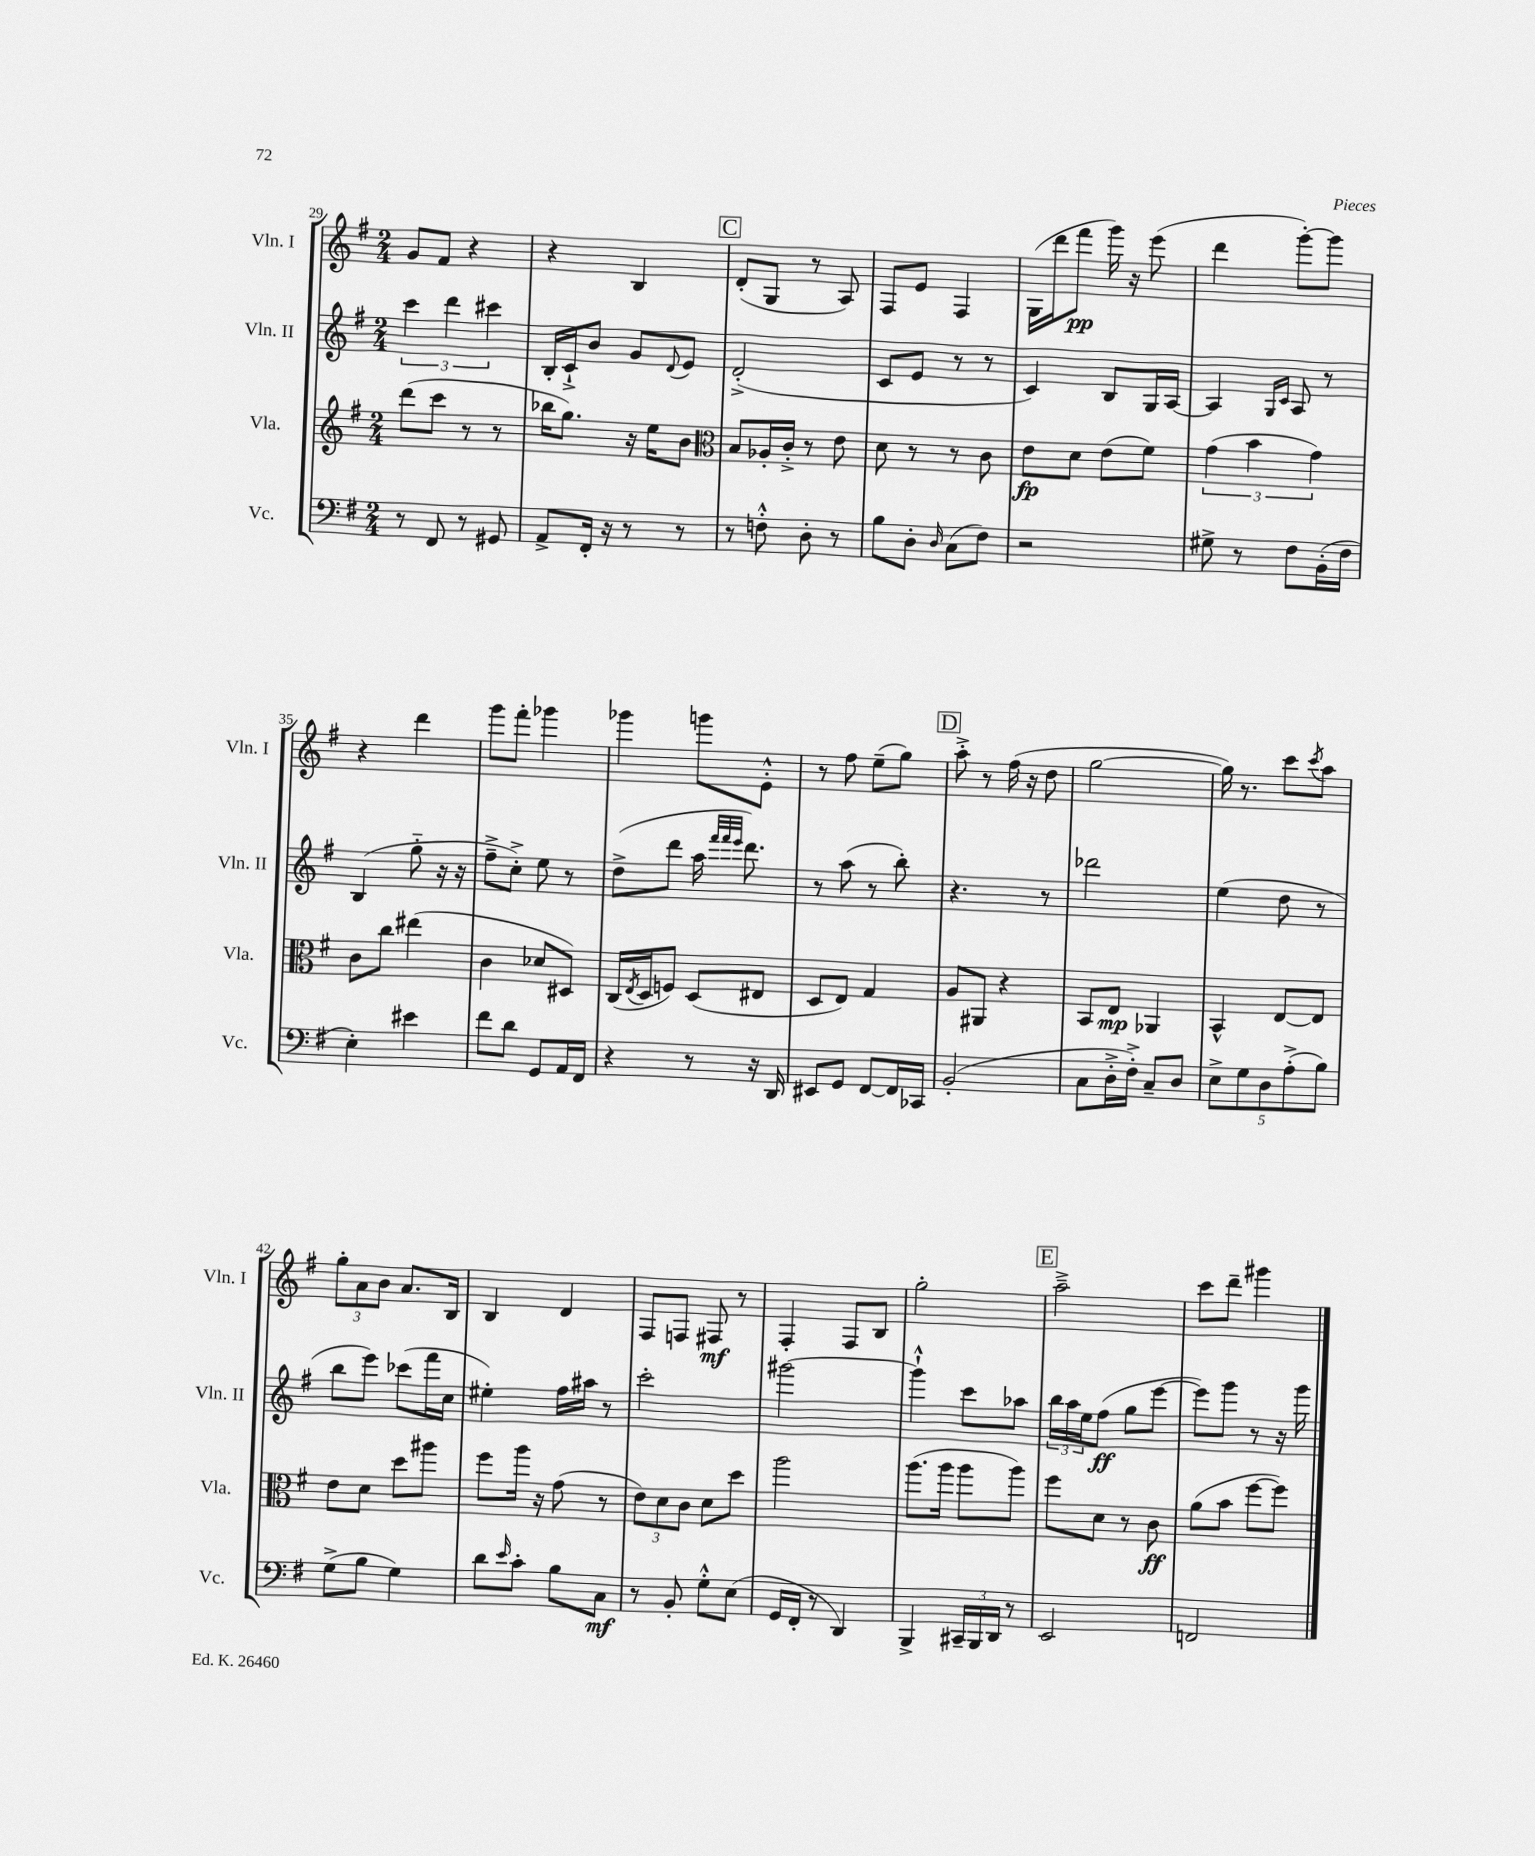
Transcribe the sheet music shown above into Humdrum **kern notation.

**kern	**kern	**kern	**kern
*staff4	*staff3	*staff2	*staff1
*clefF4	*clefG2	*clefG2	*clefG2
*k[f#]	*k[f#]	*k[f#]	*k[f#]
*M2/4	*M2/4	*M2/4	*M2/4
8r	(8ddd\L	6ccc\	8g/L
8FF#/	8ccc\J	.	8f#/J
.	.	6ddd\	.
8r	8r	.	4r
.	.	6ccc#\	.
8GG#/	8r	.	.
=	=	=	=
8AA^/L	16bb-\LK	16B'/LL	4r
.	8.gg\J)	16c`^/J	.
16FF#'/Jk	.	8b/J	.
16r	.	.	.
8r	16r	8g/L	4B/
.	16ee\LK	.	.
.	.	8qqd/	.
8r	8b\J	8e/J	.
=	=	=	=
*	*clefC3	*	*
8r	8B/L	(2d'^/	(8d'/L
8F'^^\	16A-'/L	.	8G/J
.	16c'^/JJ	.	.
8D'\	8r	.	8r
8r	8e\	.	8A/)
=	=	=	=
8B\L	8d\	8c/L	8F#/L
8D'\J	8r	8e/J	8e/J
16qqD/	.	.	.
(8C\L	8r	8r	4F#/
8F#\J)	8c\	8r	.
=	=	=	=
2r	8e\L	4c/)	(16G\LL
.	.	.	16ddd\J
.	8d\J	.	8fff#\J
.	(8e\L	8B/L	16ggg\)
.	.	.	16r
.	8f#\J)	16G/L	(8eee\
.	.	[16A/JJ	.
=	=	=	=
8G#^\	(6g\	4A/]	4ddd\
8r	.	.	.
.	6b\	.	.
.	.	16qqG/LL	.
.	.	16qqc/JJ	.
8F#\L	.	8A/	[8ggg'\L)
.	6g\)	.	.
(16BB'\L	.	8r	8ggg\]J
16F#\JJ	.	.	.
=	=	=	=
4E'\)	8c\L	(4B/	4r
.	8cc\J	.	.
4e#\	(4ee#\	8gg'~\	4ddd\
.	.	16r	.
.	.	16r	.
=	=	=	=
8f#\L	4c\	8ff#~^\L	8ggg\L
8d\J	.	8cc'^\J)	8fff#'\J
8GG/L	8d-/L	8ee\	4ggg-\
16AA/L	8D#/J)	8r	.
16FF#/JJ	.	.	.
=	=	=	=
4r	(16C/LL	(8dd^\L	4ggg-\
.	8qE/	.	.
.	16D/J	.	.
.	8F/J)	8ddd\J	.
8r	(8D/L	16aa\	8ggg\L
.	.	32qqfff#/LLL	.
.	.	32qqfff#/	.
.	.	32qqeee/JJJ	.
.	.	8.ddd\)	.
16r	8E#/J	.	8e'^^\J
16DD/	.	.	.
=	=	=	=
8EE#/L	8D/L	8r	8r
8GG/J	8E/J)	(8aa\	8ff#\
[8FF#/L	4G/	8r	(8ee~\L
16FF#/]L	.	8bb'\)	8gg\J)
16CC-/JJ	.	.	.
=	=	=	=
(2BB'/	8A/L	4.r	8aa'^\
.	8AA#/J	.	8r
.	4r	.	(16ff#\
.	.	.	16r
.	.	8r	8dd\
=	=	=	=
8C\L	8BB/L	2ddd-\	[2gg\
16D'^\L	8E/J	.	.
16F#'^\JJ)	.	.	.
8C~/L	4AA-/	.	.
8D/J	.	.	.
=	=	=	=
10E^\L	4BB^^/	(4ee\	16gg\])
.	.	.	8.r
10G\	.	.	.
10D\	.	.	.
.	[8E/L	8dd\	8ccc\L
(10A'^\	.	.	.
.	.	.	8qccc/
.	8E/]J	8r	8aa\J
10B\J)	.	.	.
=	=	=	=
(8G^\L	8e\L	8bb\L	12gg'\L
.	.	.	12a\
8B\J	8d\J	8eee\J)	.
.	.	.	12b\J
4G\)	8dd\L	(8ccc-\L	8.a/L
.	8aa#\J	16fff#\L	.
.	.	16cc\JJ	16B/Jk
=	=	=	=
8d\L	8ff#\L	4ee#'\)	4B/
16qqe/	.	.	.
8c'\J	16aa\Jk	.	.
.	16r	.	.
8B\L	(8g\	16ff#\LL	4d/
.	.	16aa#\JJ	.
8C\J	8r	8r	.
=	=	=	=
8r	12e\L)	2ccc'\	8F#/L
.	12d\	.	.
8BB'/	.	.	8F/J
.	12c\J	.	.
8G'^^\L	8d\L	.	8F#/
(8E\J	8dd\J	.	8r
=	=	=	=
16GG/LL	2aa\	[2ggg#\	4F#'/
16FF#'/JJ	.	.	.
8r	.	.	.
4DD/)	.	.	8F#/L
.	.	.	8B/J
=	=	=	=
4BBB^/	(8.aa\L	4ggg#`^^\]	2gg'\
.	16aa\Jk	.	.
24CC#~/LL	8aa\L	8ccc\L	.
24BBB/	.	.	.
24DD/JJ	.	.	.
8r	8aa\J)	8aa-\J	.
=	=	=	=
2EE/	8ff#\L	24bb\LL	2aa~^\
.	.	24aa\	.
.	.	24ee\J	.
.	8d\J	(8ff#\J	.
.	8r	8gg\L	.
.	8c\	[8eee\J	.
=	=	=	=
2FF/	(8a\L	8eee\]L)	8ccc\L
.	8b\J	8ggg\J	8ddd~\J
.	[8ff#\L	8r	4ggg#\
.	8ff#\]J)	16r	.
.	.	16ggg\	.
==	==	==	==
*-	*-	*-	*-
